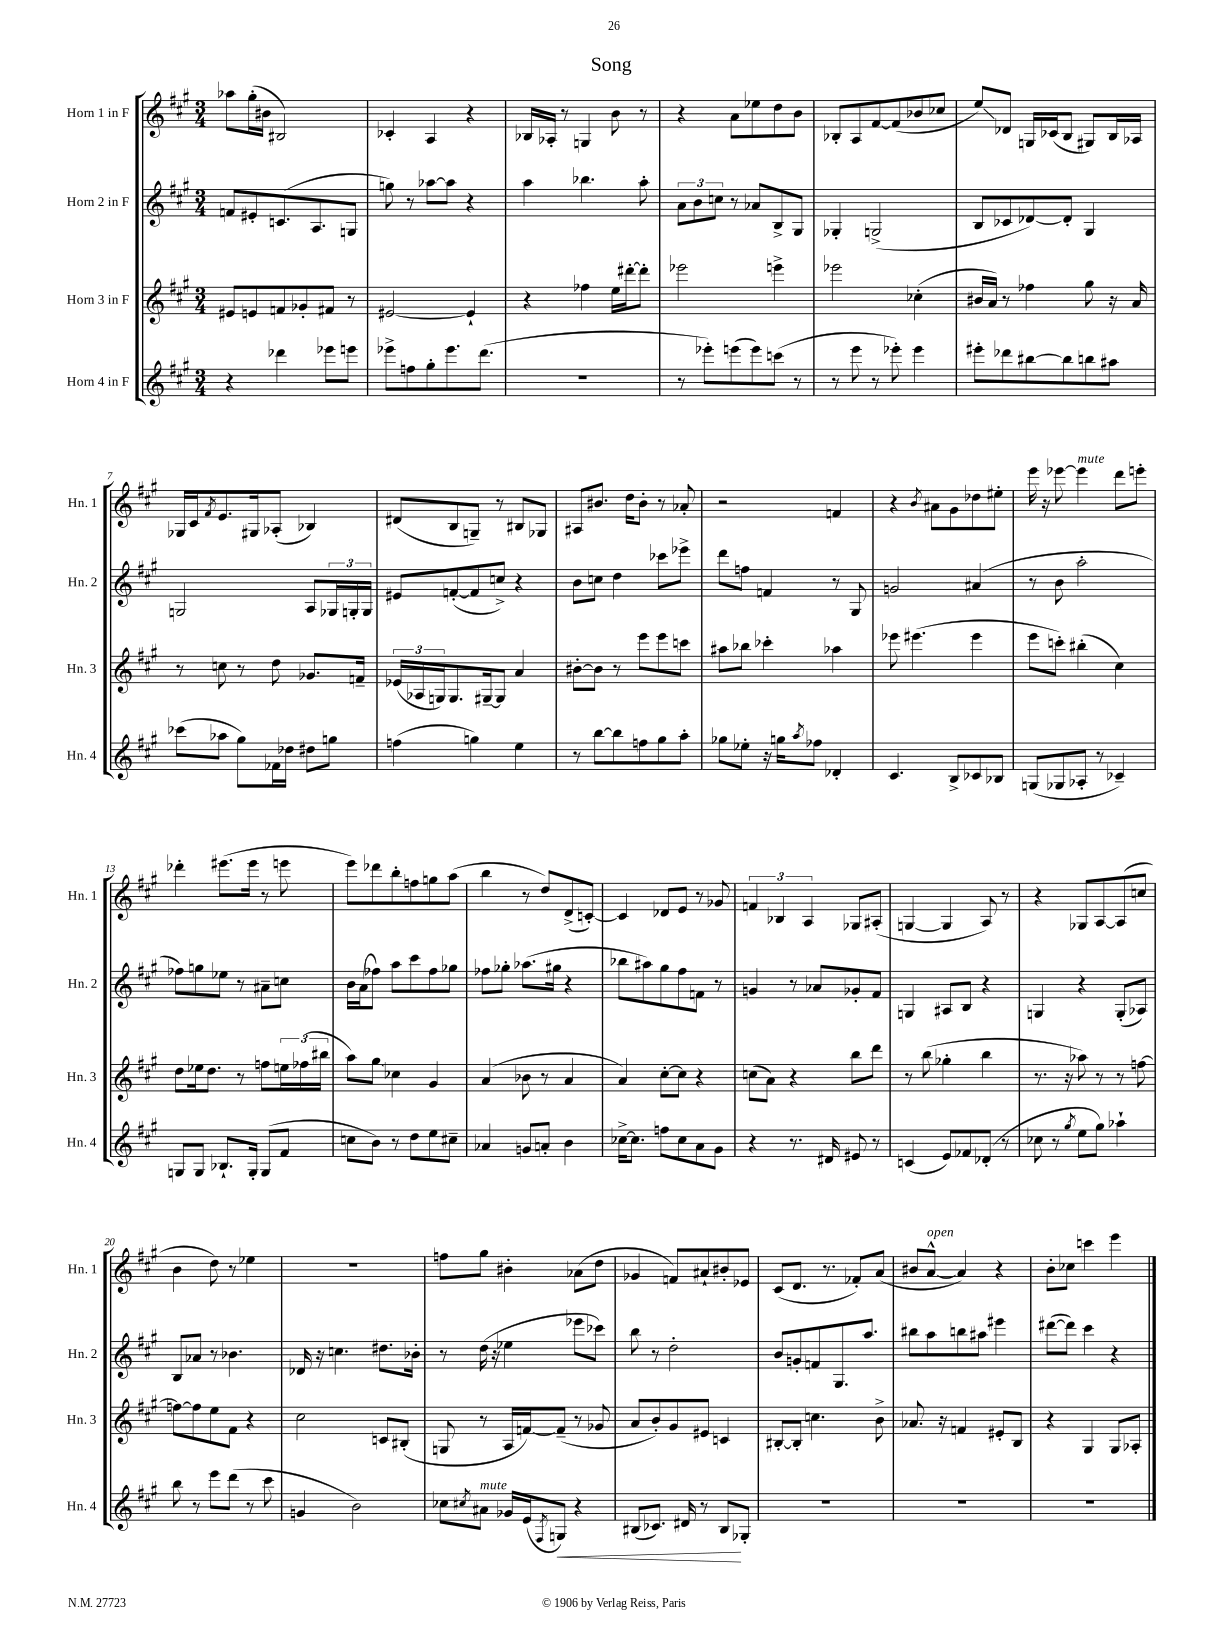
\header { title = "Song" }
<<
\new StaffGroup <<
\new Staff = "s0" \with { instrumentName = "Horn 1 in F" shortInstrumentName = "Hn. 1" } {
    \clef treble \key a \major \numericTimeSignature \time 3/4
    aes''8 gis''16-.( bis'16 bis2) |
    ces'4-. a4 r4 |
    bes16 aes16-. r8 g4 b'8 r8 |
    r4 a'8 ees''8 d''8 b'8 |
    bes8-. a8 fis'8~ fis'8( bes'8 ces''8 |
    e''8\glissando) des'8 g16 ces'16( b8 gis8) b16 aes16 |
    ges16 cis'16 \acciaccatura { fis'8 } e'8. gis16 aes8-.( bes4) |
    dis'8( b8 g8--) r8 bis8 ges8 |
    ais8 bis'8. d''16 bis'8-. r8 aes'8-. |
    r2 f'4 |
    r4 \acciaccatura { b'8 } ais'8 gis'8 des''8 eis''8-. |
    e'''16 r16 ees'''8~ ees'''4^\markup { \italic "mute" } d'''8 e'''8-. |
    des'''4-. eis'''8.( eis'''16 r8 e'''8 |
    e'''8) des'''8 b''8-. f''8 g''8 a''8( |
    b''4 r8 d''8) d'8->( c'8~-.) |
    c'4 des'8 e'8 r8 ges'8 |
    \tuplet 3/2 { f'4 bes4 a4 } ges8 ais8-.( |
    g4~ g4 a8) r8 |
    r4 ges8 a8~ a8( c''8 |
    b'4 d''8) r8 ees''4 |
    R2. |
    f''8 gis''8 bis'4-. aes'8( d''8 |
    ges'4 f'8) ais'8-! bis'8-. ees'8 |
    cis'8( d'8. r8. fes'8-.) a'8( |
    bis'8 a'8~-^^\markup { \italic "open" } a'4) r4 |
    b'8-. ces''8 c'''4 e'''4 \bar "|." |
}
\new Staff = "s1" \with { instrumentName = "Horn 2 in F" shortInstrumentName = "Hn. 2" } {
    \clef treble \key a \major \numericTimeSignature \time 3/4
    f'8 eis'8-. c'8.( a8. g8 |
    g''8) r8 aes''8~ aes''8 r4 |
    a''4 bes''4. a''8-. |
    \tuplet 3/2 { a'8 b'8 c''8 } r8 aes'8 b8-> gis8 |
    ges4-. g2->( |
    b8 ces'8 des'8~) des'8-. gis4 |
    g2 a8 \tuplet 3/2 { ges16 g16-. g16 } |
    eis'8 f'8~-.( f'8 c''8->) r4 |
    b'8 c''8 d''4 ces'''8 ees'''8-> |
    d'''8 f''8 f'4 r8 gis8 |
    g'2 ais'4( |
    r8 b'8 a''2-. |
    fes''8) g''8 ees''8 r8 ais'8-- c''8 |
    b'16 a'16( fes''8) a''8 cis'''8 fes''8 ges''8 |
    fes''8 ges''8-. aes''8.( gis''16 r4 |
    bes''8 ais''8) gis''8 fis''8 f'8 r8 |
    g'4 r8 aes'8 ges'8-. fis'8 |
    g4 ais8 b8 r4 |
    g4 r4 g8-.( aes8) |
    b8 aes'8 r8 bes'4. |
    des'16 r16 c''4. dis''8. bes'16-. |
    r8 d''16( r16 ees''4 ees'''8 ces'''8) |
    b''8 r8 d''2-. |
    b'8 g'8-. f'8 gis8. a''8. |
    bis''8 a''8 b''8 ais''8 eis'''4 |
    dis'''8~( dis'''8) cis'''4 r4 \bar "|." |
}
\new Staff = "s2" \with { instrumentName = "Horn 3 in F" shortInstrumentName = "Hn. 3" } {
    \clef treble \key a \major \numericTimeSignature \time 3/4
    eis'8 e'8 f'8 ges'8-. fis'8 r8 |
    eis'2~ eis'4-! |
    r4 fes''4 e''16 dis'''16~-. dis'''8-. |
    ees'''2 e'''4-> |
    ees'''2 ces''4-.( |
    bis'16 a'16) r8 fes''4 gis''8 r16 a'16 |
    r8 c''8 r8 d''8 ges'8. f'16-- |
    \tuplet 3/2 { ees'16( aes16 g16) } g8. gis16~-- gis8 a'4 |
    bis'8~-. bis'8 r8 e'''8 e'''8 c'''8 |
    ais''8 bes''8 ces'''4-. aes''4 |
    ees'''8 eis'''4.( eis'''4 |
    e'''8 c'''8-.) bis''4-.( cis''4) |
    d''8 ees''16 d''8. r8 f''8 \tuplet 3/2 { e''16 fes''16( bis''16 } |
    a''8) gis''8\glissando ces''4 gis'4 |
    a'4( bes'8 r8 a'4 |
    a'4) cis''8~-. cis''8 r4 |
    c''8( a'8) r4 b''8 d'''8 |
    r8 b''8( ges''4-. b''4 |
    r8. r16 aes''8) r8 r8 f''8~ |
    f''8~ f''8 e''8 fis'8 r4 |
    cis''2 c'8 bis8-.( |
    g8 r8 a16 f'16~) f'8--( r8 ges'8 |
    a'8 b'8-.) gis'8 eis'8 c'4 |
    bis8~-. bis8-. c''4. b'8-> |
    aes'8. r16 f'4 eis'8-. b8 |
    r4 gis4 gis8 aes8-. \bar "|." |
}
\new Staff = "s3" \with { instrumentName = "Horn 4 in F" shortInstrumentName = "Hn. 4" } {
    \clef treble \key a \major \numericTimeSignature \time 3/4
    r4 des'''4 ees'''8 e'''8 |
    ees'''8-> f''8 gis''8-. ees'''8. d'''8.( |
    R2. |
    r8 ees'''8-.) e'''8( e'''8) c'''8( r8 |
    r8 e'''8 r8 ees'''8-.) ees'''4 |
    eis'''8-. des'''8 bis''8~ bis''8 b''8 ais''8 |
    ces'''8( aes''8 gis''8) fes'16 des''16 dis''8 g''8 |
    f''4( g''4) e''4 |
    r8 b''8~ b''8 f''8 gis''8 a''8-. |
    ges''8 ees''8-. r16 g''16 \acciaccatura { a''8 } fes''8 des'4-. |
    cis'4. b8-> ces'8 bes8 |
    g8( ges8 aes8-. r8 ces'4--) |
    g8 g8 bes8.-! g16-. g8( fis'8 |
    c''8 b'8) r8 d''8 e''8 cis''8-- |
    aes'4 g'8 a'8-. b'4 |
    ces''16~-> ces''8. f''8 ces''8 a'8 gis'8 |
    r4 r8. dis'16 eis'8 r8 |
    c'4( e'8) fes'8 des'8-.( r8 |
    ces''8 r8 \acciaccatura { gis''8 } e''8 gis''8) aes''4-! |
    b''8 r8 e'''8 d'''8( r8 cis'''8 |
    g'4 b'2) |
    ces''8 \acciaccatura { cis''8 } ais'8^\markup { \italic "mute" } ges'16 e'16( \acciaccatura { fis8 } g8\<) r4 |
    bis8( ces'8.) dis'16 r8 bis8\! ges8-. |
    R2. |
    R2. |
    R2. \bar "|." |
}
>>
>>
